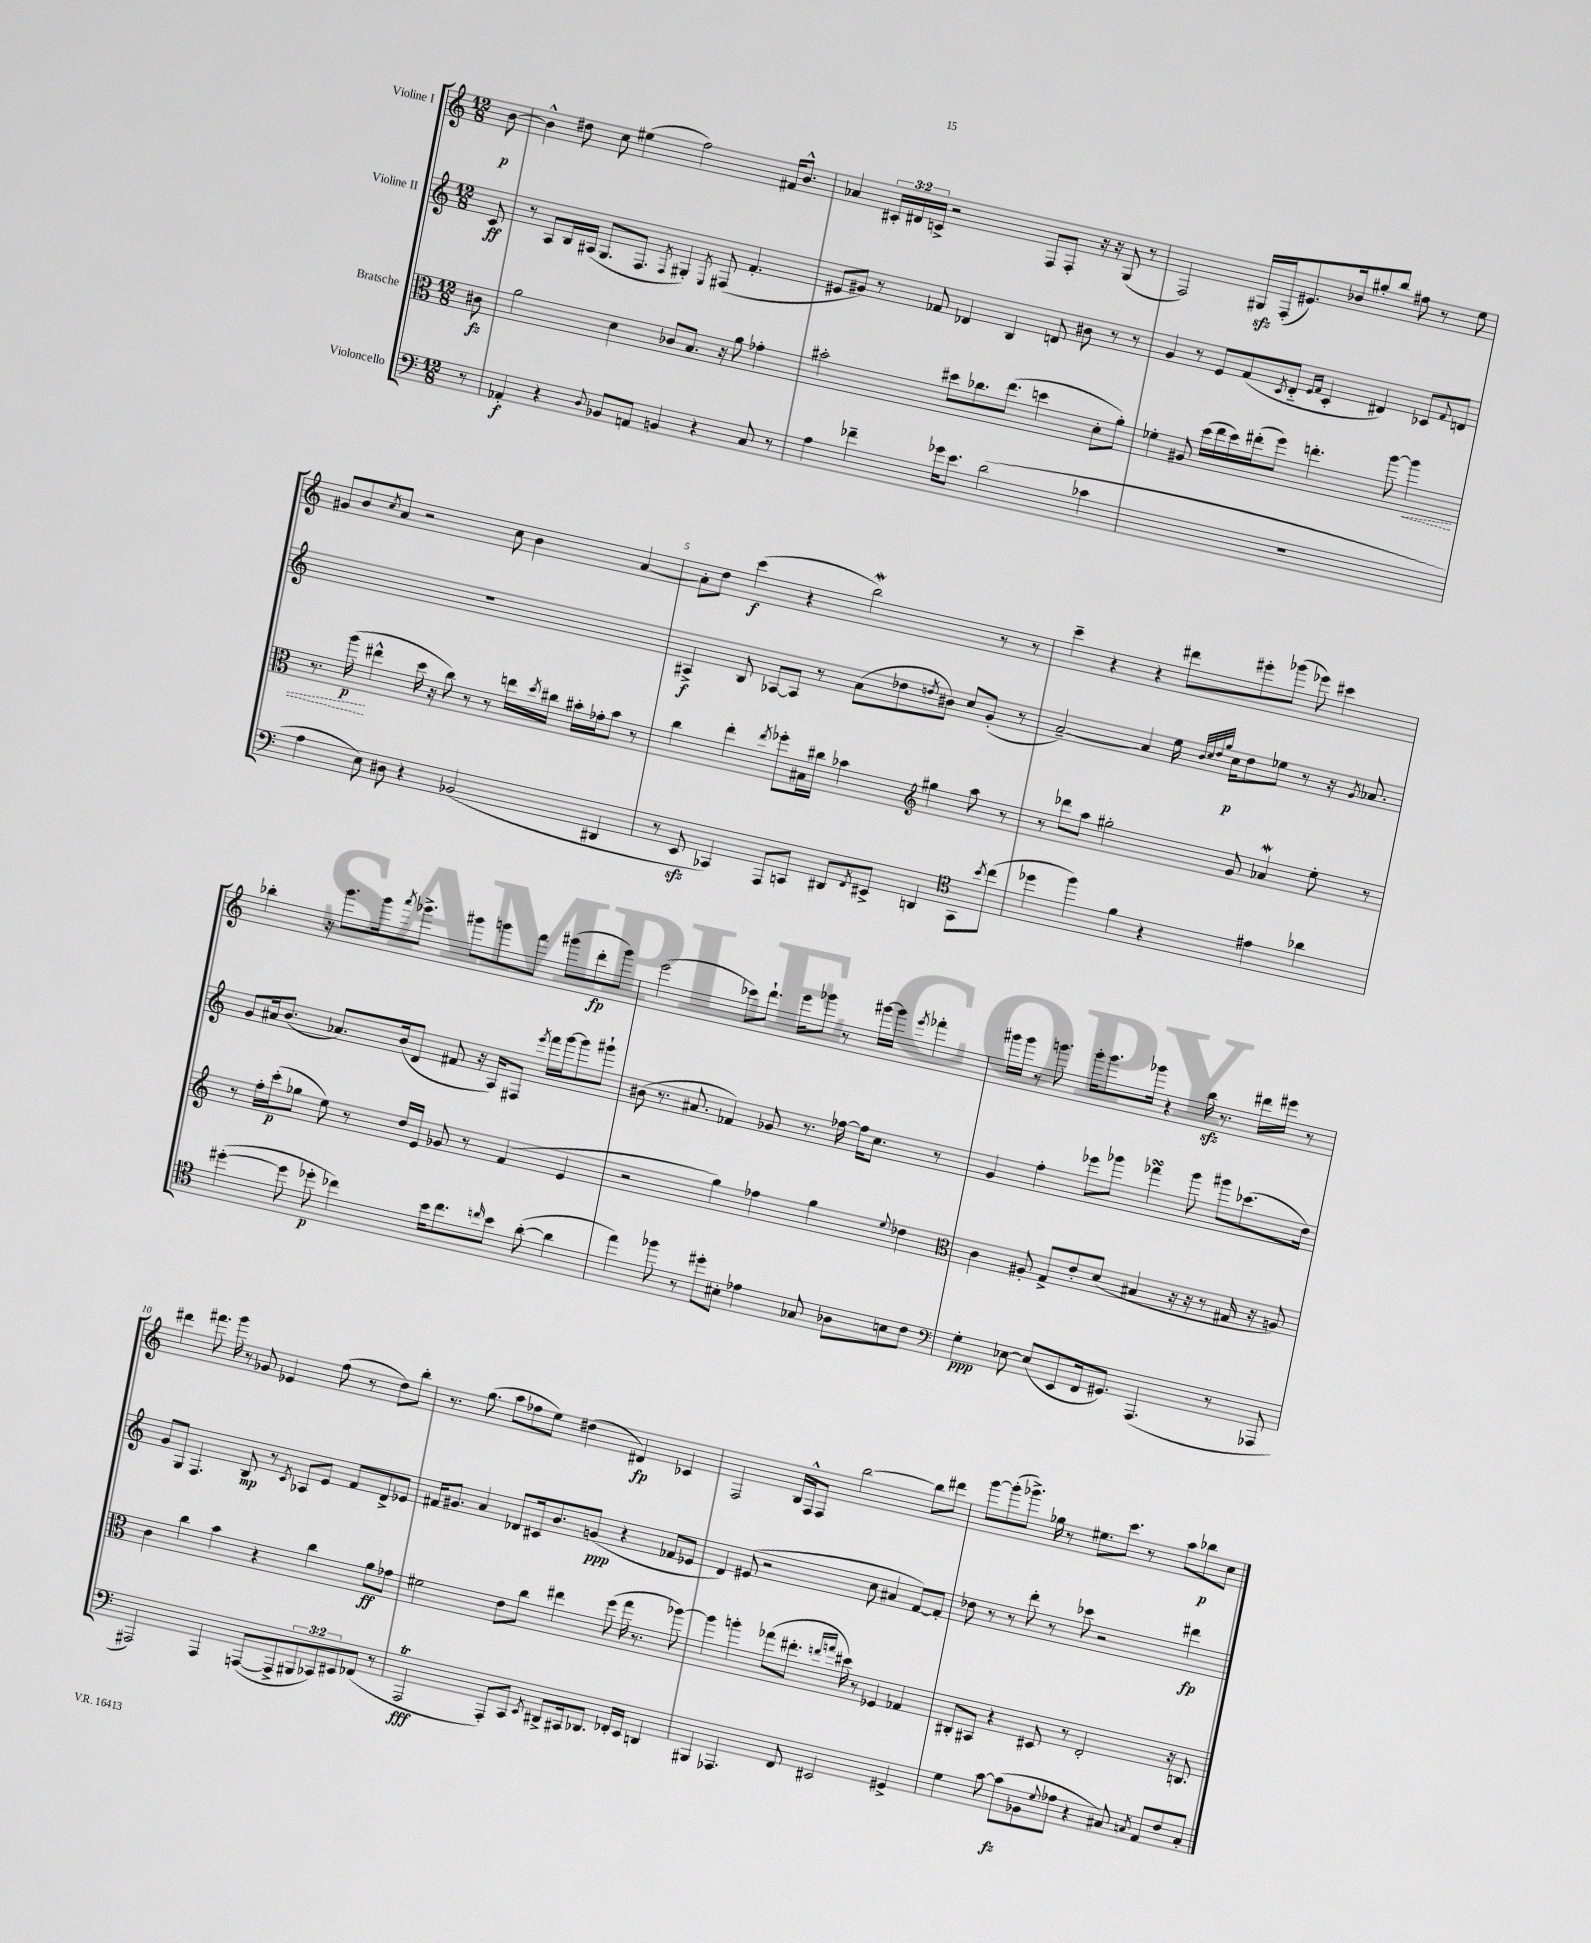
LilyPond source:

<<
\new StaffGroup <<
\new Staff = "s0" \with { instrumentName = "Violine I" } {
    \clef treble \key c \major \numericTimeSignature \time 12/8 \override Staff.TupletNumber.text = #tuplet-number::calc-fraction-text \partial 8
    b'8~\p |
    b'4-^ dis''8 c''8 eis''4( f''2) fis'16 b'8.-^ |
    aes'4 \tuplet 3/2 { cis'16-. dis'16 c'16-> } r2 f8 f8-. r16 r16 g8( r8 |
    f2) gis16\sfz f16-.( eis'8.) bes'16 gis''8-. b''8 fis''8 r8 e''8 |
    gis'8 b'8 \acciaccatura { c''8 } a'8 r2 c''8 b'4 a'4~ |
    a'8-. d''8 c'''4\f( r4 b''2\mordent) r8 r8 |
    c'''4-- r4 r4 dis'''8 eis'''8-. ges'''8( ees'''8) cis'''4 |
    bes''4-. r16 g'''8. g'''16 \acciaccatura { a'''8 } ges'''8.-> gis'''8 g'''8 f'''8 gis'''8( d'''8-.\fp gis'''8) |
    e'''2( ces'''8) d'''8.-! e'''16 ges'''8 r8 gis'''16~ gis'''16 \acciaccatura { e'''8 } fes'''4-. |
    gis'''16 gis'''16 r8 g'''8. g'''16-. g'''8. ges'''16 r4 b''16\sfz r8. dis'''16 eis'''16 r8 |
    dis'''4 fis'''8. g'''16 r8 ges'8 ees'4 f''8( r8 d''8) b''8-. |
    r8. g''8.( a''8 fes''8 e''8) dis''4( dis'4\fp) ces'4 |
    f2 b16 f16-^ f8 b''2~ b''8 dis'''8 |
    g'''8~ g'''8-.( ges'''8.->) ges''16 r8 eis''8. c'''8. r8 a''8 bes''8\p c''8 \bar "|." |
}
\new Staff = "s1" \with { instrumentName = "Violine II" } {
    \clef treble \key c \major \numericTimeSignature \time 12/8 \partial 8
    c'8\ff |
    r8 a8 b16 ais16( g8. f8. \acciaccatura { f8 } gis4-.) \acciaccatura { e8 } fis8( f'4.-. |
    eis'8 gis'8) r8 fes'8 des'4 b4 d'8 bis'8 r8 r8 |
    g'4 r8 e'8 f'8( \acciaccatura { c'8 } d'8-_ \grace { e'16 f'16 } c'4-. dis'4) ces'8 \appoggiatura { f'8 } d'8 |
    R1. |
    ais4->\f b8 aes8~ aes8 r8 a'8( des''8 \acciaccatura { d''8 } bis'8) c''8 g'8-.( r8 |
    a'2~--) a'4 e''16 \grace { b'32 c''32 d''32 g''32 } c''16\p d''8 ees''8 r8 r16 \acciaccatura { g'8 } aes'8. |
    g'8 ais'16 b'8.( aes'8.) b'16( d'8 fis'8 r16 a16) fis8 \acciaccatura { e'''8 } f'''16 g'''16~ g'''8 gis'''8-! |
    bis'8( r8. ais'8. fes'4) ges'8 r8. fes''16~ fes''16 c''8. r8 |
    g'4 f''4-. ees'''8 ges'''8 fes'''4\turn ges'''8 gis'''8 ces'''8.( d''16) |
    g'8 g8 f4. b8\mp r8 \acciaccatura { c'8 } aes8 e'8 f'8 d'8-> ees'8 |
    fis'16 gis'8. a'4 des'8 cis'16 b'8. g'8\ppp( r4 fes'8 ees'8 |
    d'4) eis'8( r2 c''8 ais'4 f'8~) f'8-. |
    des''8 r8 r8 d'''8-. r8 ces'''8 r2 dis'''4\fp \bar "|." |
}
\new Staff = "s2" \with { instrumentName = "Bratsche" } {
    \clef alto \key c \major \numericTimeSignature \time 12/8 \partial 8
    cis'8\fz |
    a'2 d'4 ces'8 b8. r16 a'8 ges'4-. |
    bis'2-. dis''8 ces''8. e''8.( d''4 d'8-. a'8-.) |
    fes'4-. ais8 d''16( e''16 d''16) eis''16-.( f''8) e''4.-. a''8~ \once \override Hairpin.style = #'dashed-line a''4\< |
    r8. a''16\p\!( eis''4-^ d''16 r16 c''8) r8 r8 e''16 \acciaccatura { d''8 } cis''16 bis'16-. ges'16-. bis'8 r8 |
    c''4 e''4-. \acciaccatura { e''8 } fes''8-. bis16 cis''16 bes'4 \clef treble gis''4 a''8 r8 |
    r8 des'''8 a''8 gis''2-. g'8 aes'4\mordent e''8-. r8 |
    r8 f''16-. c'''16-.\p( ges''8 e''8) r8 d''16 e'16 ges'8 r8 f'4( e'4 |
    r2 g''4) fes''4 g''4 \appoggiatura { e''8 } des''4 |
    \clef alto c'4 ais8-. g8-> e'8-. d'8( bis4 r16 r16 r8 gis16 r16 a8) |
    c'4 c''4 b'4 r4 c''4 a'8\ff ges'8 |
    fis'2 e'8 c''8 eis''4 f''8( g''16 r8. aes''8~) |
    aes''4 a''4-. ges''8( eis''8.-. \grace { e''16 g''16 } dis''16) r8 fes4 ges4 |
    cis8-. bis,8 r4 dis8 r8 e2-. r16 c8. \bar "|." |
}
\new Staff = "s3" \with { instrumentName = "Violoncello" } {
    \clef bass \key c \major \numericTimeSignature \time 12/8 \override Staff.TupletNumber.text = #tuplet-number::calc-fraction-text \partial 8
    r8 |
    aes,4-.\f r4 \appoggiatura { d8 } bes,8 a,8 b,4 r4 c8 r8 |
    a4 fes'4-- ges'16 e'8. d'2( ces'4 |
    R1. |
    a4 e8) dis8 r4 bes,2( dis,4 |
    r8 e,8\sfz ces,4) a,,8 c,8 dis,8 \acciaccatura { f,8 } eis,8-> d,4 \clef tenor g,8 \acciaccatura { b'8 } c''8( |
    des''4 f''4) f'4 r4 eis'4 aes'4 |
    dis''4~-.( dis''8 des''8-.\p ces''4) b'16 ces''8. \grace { c''16 } b'8 a'8~-.( a'4 |
    e''4) fes''8 r8 dis''8-. bis8-. ees'4 ges8 aes8 b8 c'8 |
    \clef bass g4-.\ppp ees8~ ees8( e,8 f,16 gis,8.) a,,4.( r8 aes,,8 |
    ais,,2) ais,,4 a,,8~( a,,8-> \tuplet 3/2 { bis,,8 ces,8) eis,8 } fes,8( r8 |
    a,,2\trill\fff a,,8-.) c,8 \acciaccatura { e,8 } dis,8-> cis,16 des,8. fes,16-. e,16 d,4 |
    bis,,4 aes,,4. f,8 eis,2 gis,4-> |
    g4 c'8~ c'8\fz( bes,8 \appoggiatura { g8 } aes8 r4 cis8) \acciaccatura { c8 } a,8 f8 c8-. \bar "|." |
}
>>
>>
\layout { \context { \Score \override BarNumber.break-visibility = ##(#f #t #t) barNumberVisibility = #(every-nth-bar-number-visible 5) } }
